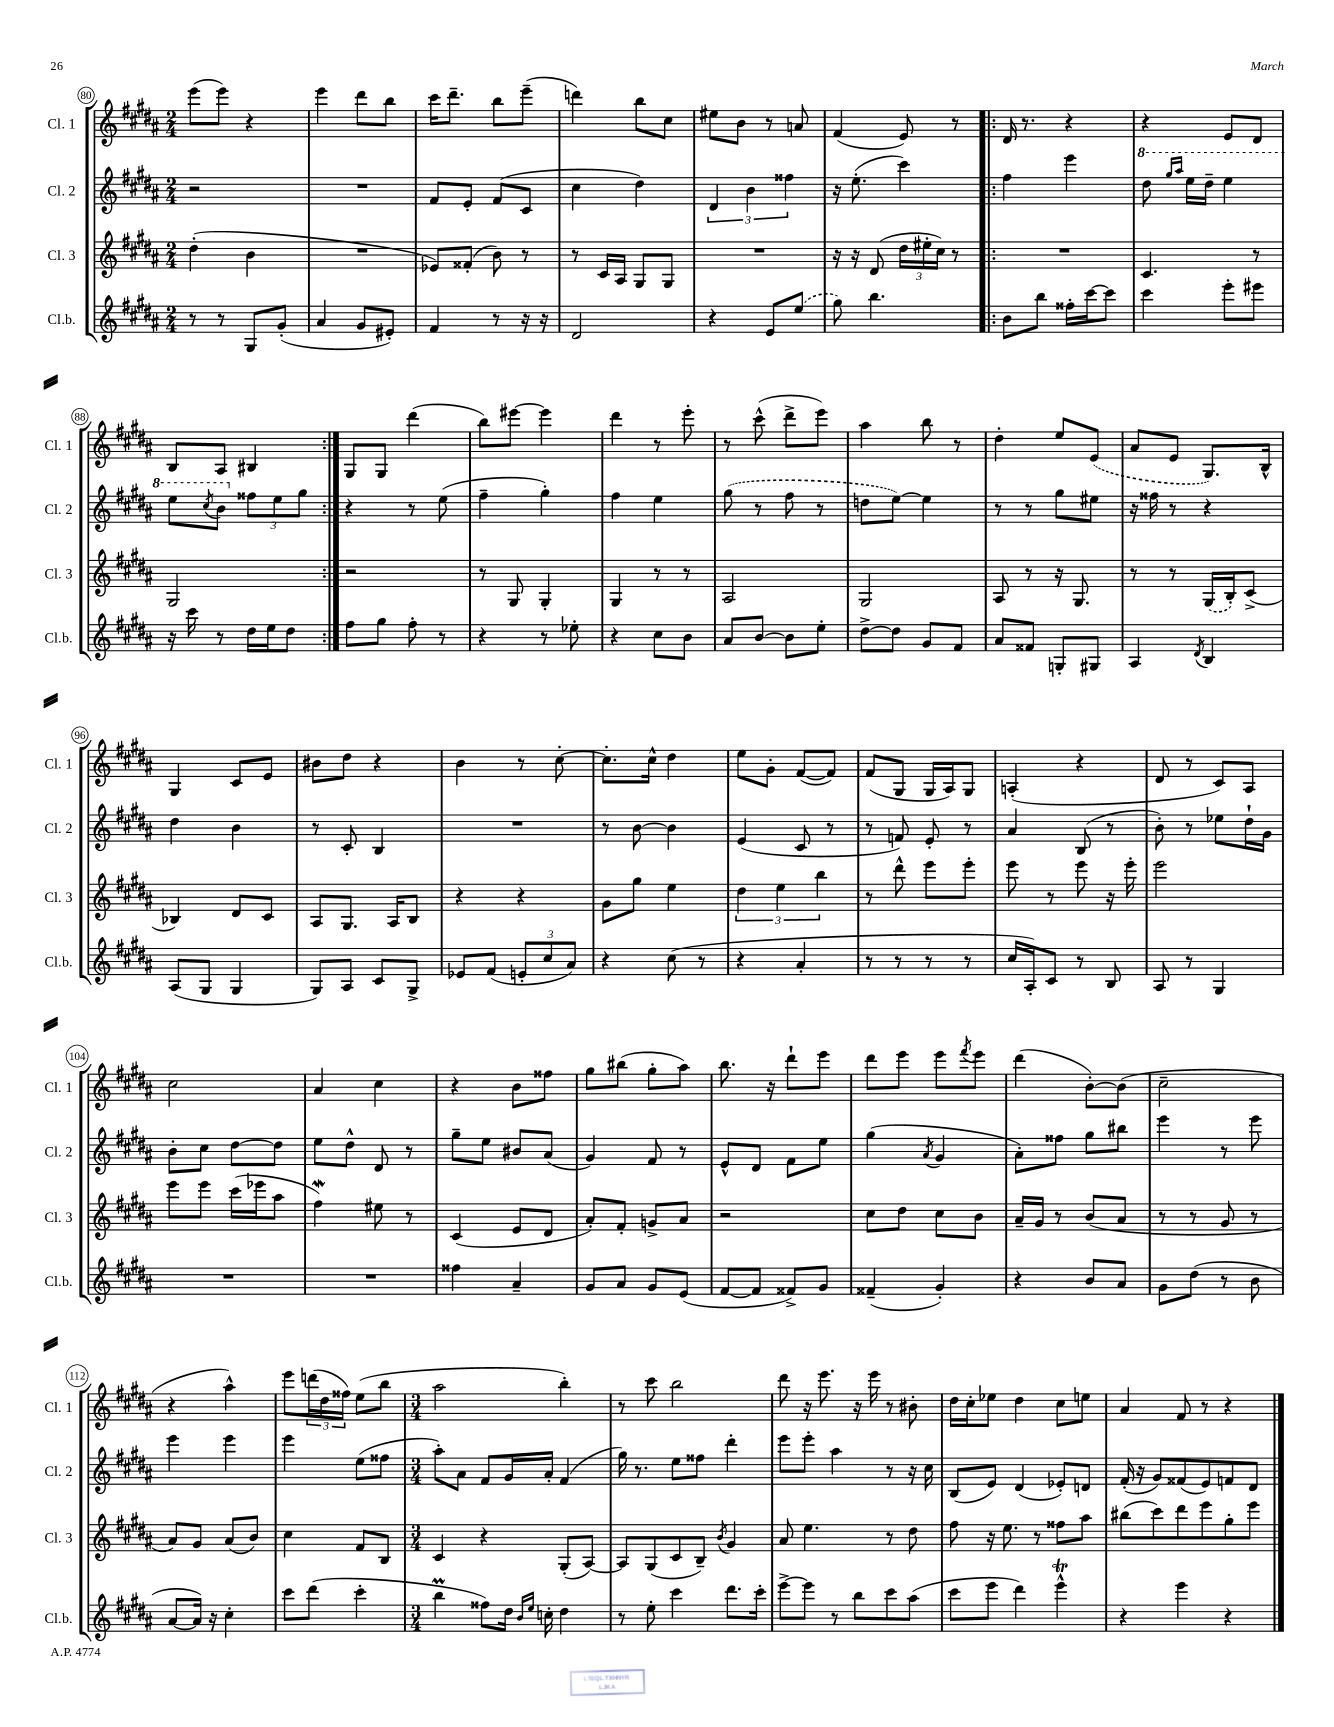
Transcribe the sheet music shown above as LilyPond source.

<<
\new StaffGroup <<
\new Staff = "s0" \with { instrumentName = "Cl. 1" shortInstrumentName = "Cl. 1" } {
    \clef treble \key b \major \numericTimeSignature \time 2/4
    e'''8( e'''8) r4 |
    e'''4 dis'''8 b''8 |
    cis'''16 dis'''8.-- b''8 e'''8--( |
    d'''4) b''8 cis''8 |
    eis''8 b'8 r8 a'8 |
    fis'4( e'8) r8 |
    \repeat volta 2 { dis'16 r8. r4 |
    r4 e'8 dis'8 |
    b8 ais8 bis4 | }
    gis8 gis8 dis'''4( |
    b''8) eis'''8~ eis'''4 |
    dis'''4 r8 e'''8-. |
    r8 cis'''8-^( dis'''8-> e'''8) |
    ais''4 b''8 r8 |
    dis''4-. e''8 \once \slurDashed e'8( |
    ais'8 e'8 gis8.) b16-^ |
    gis4 cis'8 e'8 |
    bis'8 dis''8 r4 |
    b'4 r8 cis''8~-. |
    cis''8.-. cis''16-^ dis''4 |
    e''8 gis'8-. fis'8~( fis'8) |
    fis'8( gis8 gis16 ais16) gis8 |
    a4-.( r4 |
    dis'8 r8 cis'8) ais8 |
    cis''2 |
    ais'4 cis''4 |
    r4 b'8 fisis''8 |
    gis''8 bis''8( gis''8-. ais''8) |
    b''8. r16 dis'''8-! e'''8 |
    dis'''8 e'''8 e'''8 \acciaccatura { fis'''8 } e'''8 |
    dis'''4( b'8~-.) b'8( |
    cis''2-- |
    r4 ais''4-^) |
    e'''8 \tuplet 3/2 { d'''16( dis''16 fisis''16) } e''8( b''8 |
    \numericTimeSignature \time 3/4 ais''2 b''4-.) |
    r8 cis'''8 b''2 |
    dis'''8 r16 e'''8. r16 e'''16 r8 bis'8-. |
    dis''16 cis''16-. ees''8 dis''4 cis''8 e''8 |
    ais'4 fis'8 r8 r4 \bar "|." |
}
\new Staff = "s1" \with { instrumentName = "Cl. 2" shortInstrumentName = "Cl. 2" } {
    \clef treble \key b \major \numericTimeSignature \time 2/4
    r2 |
    R2 |
    fis'8 e'8-. fis'8( cis'8 |
    cis''4 dis''4) |
    \tuplet 3/2 { dis'4 b'4 fisis''4 } |
    r16 e''8.-.( cis'''4) |
    \repeat volta 2 { fis''4 e'''4 |
    \ottava #1 dis'''8 \grace { gis'''16 ais'''16 } e'''16 dis'''16-- e'''4 |
    e'''8 \acciaccatura { cis'''8 } b''8 \ottava #0 \tuplet 3/2 { fisis''8 e''8 gis''8 } | }
    r4 r8 e''8( |
    fis''4-- gis''4-.) |
    fis''4 e''4 |
    \once \slurDashed gis''8( r8 fis''8 r8 |
    d''8 e''8~) e''4 |
    r8 r8 gis''8 eis''8 |
    r16 fisis''16 r8 r4 |
    dis''4 b'4 |
    r8 cis'8-. b4 |
    R2 |
    r8 b'8~ b'4 |
    e'4( cis'8 r8 |
    r8 f'8) e'8-. r8 |
    ais'4 b8( r8 |
    b'8-.) r8 ees''8 dis''16-! gis'16 |
    b'8-. cis''8 dis''8~ dis''8 |
    e''8 dis''8-^ dis'8 r8 |
    gis''8-- e''8 bis'8 ais'8( |
    gis'4) fis'8 r8 |
    e'8-^ dis'8 fis'8 e''8 |
    gis''4( \acciaccatura { ais'8 } gis'4 |
    ais'8-.) fisis''8 gis''8 bis''8 |
    e'''4 r8 e'''8 |
    e'''4 e'''4 |
    e'''4 e''8( fisis''8 |
    \numericTimeSignature \time 3/4 ais''8-.) ais'8 fis'8 gis'16 ais'16-. fis'4( |
    gis''16) r8. e''8 fisis''8 dis'''4-. |
    e'''8 e'''8-. ais''4 r8 r16 cis''16 |
    b8( e'8) dis'4( ees'8-.) d'8 |
    fis'16-.( r16 gis'8) fisis'8( e'8) f'8 dis'8 \bar "|." |
}
\new Staff = "s2" \with { instrumentName = "Cl. 3" shortInstrumentName = "Cl. 3" } {
    \clef treble \key b \major \numericTimeSignature \time 2/4
    dis''4-.( b'4 |
    R2 |
    ees'8) fisis'8-.( b'8) r8 |
    r8 cis'16 ais16 gis8 gis8 |
    R2 |
    r16 r16 dis'8( \tuplet 3/2 { dis''16 eis''16-. cis''16) } r8 |
    \repeat volta 2 { R2 |
    cis'4. r8 |
    gis2 | }
    r2 |
    r8 gis8 gis4-. |
    gis4 r8 r8 |
    ais2 |
    gis2 |
    ais8 r8 r16 gis8. |
    r8 r8 \once \slurDashed gis16( b16-.) cis'8->( |
    bes4) dis'8 cis'8 |
    ais8 gis8. ais16 b8 |
    r4 r4 |
    gis'8 gis''8 e''4 |
    \tuplet 3/2 { dis''4 e''4 b''4 } |
    r8 dis'''8-^ e'''8 e'''8-. |
    e'''8 r8 e'''8 r16 e'''16-. |
    e'''2 |
    e'''8 e'''8 cis'''16( ees'''16 ais''8 |
    fis''4\mordent) eis''8 r8 |
    cis'4( e'8 dis'8 |
    ais'8-.) fis'8-. g'8-> ais'8 |
    r2 |
    cis''8 dis''8 cis''8 b'8 |
    ais'16-- gis'16 r8 b'8( ais'8 |
    r8 r8 gis'8 r8 |
    ais'8) gis'8 ais'8( b'8) |
    cis''4 fis'8 b8 |
    \numericTimeSignature \time 3/4 cis'4 r4 gis8-.( ais8~) |
    ais8 gis8( cis'8 b8--) \acciaccatura { b'8 } gis'4 |
    ais'8 e''4. r8 dis''8 |
    fis''8 r16 e''8. r8 fisis''8 ais''8 |
    bis''8( cis'''8) dis'''8 e'''8 gis''8-. e'''8 \bar "|." |
}
\new Staff = "s3" \with { instrumentName = "Cl.b." shortInstrumentName = "Cl.b." } {
    \clef treble \key b \major \numericTimeSignature \time 2/4
    r8 r8 gis8 gis'8-.( |
    ais'4 gis'8 eis'8-.) |
    fis'4 r8 r16 r16 |
    dis'2 |
    r4 e'8 \once \slurDashed e''8( |
    gis''8) b''4. |
    \repeat volta 2 { b'8 b''8 fisis''16-. cis'''16~ cis'''8 |
    cis'''4 e'''8-. eis'''8 |
    r16 cis'''16 r8 dis''16 e''16 dis''8 | }
    fis''8 gis''8 fis''8-. r8 |
    r4 r8 ees''8-. |
    r4 cis''8 b'8 |
    ais'8 b'8~ b'8 e''8-. |
    dis''8~-> dis''8 gis'8 fis'8 |
    ais'8 fisis'8 g8-. gis8 |
    ais4 \acciaccatura { dis'8 } b4 |
    ais8( gis8 gis4 |
    gis8) ais8 cis'8 gis8-> |
    ees'8 fis'8( \tuplet 3/2 { e'8-. cis''8 ais'8) } |
    r4 cis''8( r8 |
    r4 ais'4-. |
    r8 r8 r8 r8 |
    cis''16 ais16-.) cis'8 r8 b8 |
    ais8 r8 gis4 |
    R2 |
    R2 |
    fisis''4 ais'4-- |
    gis'8 ais'8 gis'8 e'8( |
    fis'8~ fis'8 fisis'8->) gis'8 |
    fisis'4--( gis'4-.) |
    r4 b'8 ais'8 |
    gis'8 dis''8( r8 b'8 |
    ais'8~ ais'16) r16 cis''4-. |
    cis'''8 dis'''8( cis'''4-. |
    \numericTimeSignature \time 3/4 b''4\prall fisis''8) dis''16 \grace { b'16 e''16 } c''16-. dis''4 |
    r8 e''8-. cis'''4 dis'''8. cis'''16-. |
    e'''8~-> e'''8 r8 b''8 cis'''8 ais''8( |
    cis'''8 e'''8 dis'''4) e'''4-^\trill |
    r4 e'''4 r4 \bar "|." |
}
>>
>>
\layout { \context { \Score currentBarNumber = #80 \override BarNumber.stencil = #(make-stencil-circler 0.1 0.3 ly:text-interface::print) } }
